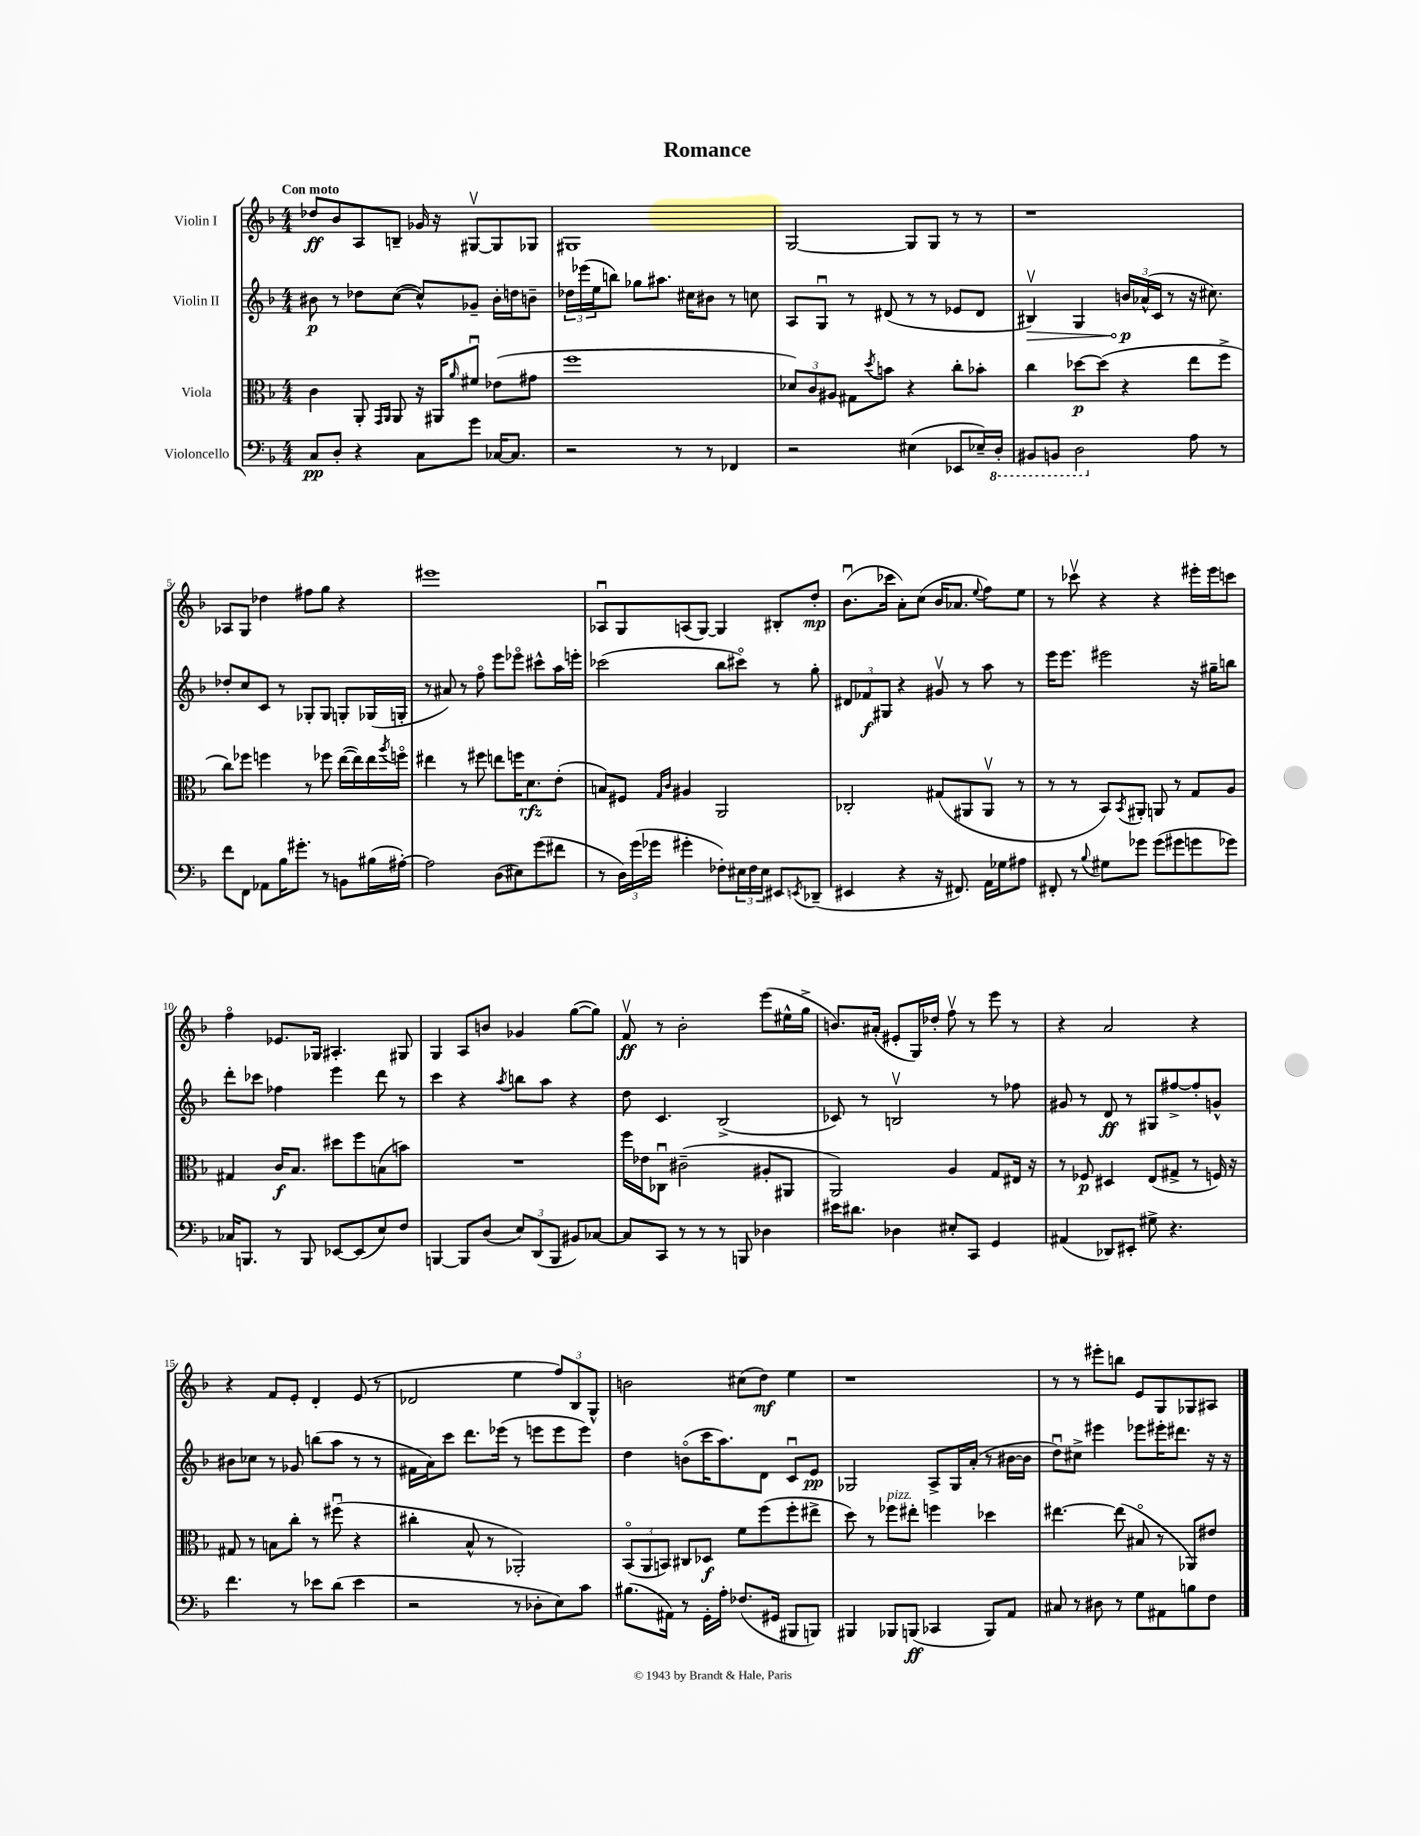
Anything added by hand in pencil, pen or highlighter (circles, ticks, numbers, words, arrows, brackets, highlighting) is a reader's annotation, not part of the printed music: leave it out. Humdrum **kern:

**kern	**kern	**kern	**kern
*staff4	*staff3	*staff2	*staff1
*clefF4	*clefC3	*clefG2	*clefG2
*k[b-]	*k[b-]	*k[b-]	*k[b-]
*M4/4	*M4/4	*M4/4	*M4/4
8C/L	4c\	8b#\	8dd-/L
8D'/J	.	8r	8b-/
4r	8AA'/	8dd-\L	8A/
.	16qqGG/LL	.	.
.	16qqAA/JJ	.	.
.	8AA/	([8cc\J	8B~/J
8C\L	16r	8cc^^/]L)	16g-/
.	16AA#/LK	.	16r
.	16qqa/	.	.
8g\J	8f#u/J	8g-~/J	[8G#v/L
[16C-/LK	(8e-\L	16b#'\LL	8G#/]
8.C-/]J	.	16dd\J	.
.	8g#\J	8b~\J	8G-/J
=	=	=	=
2r	1ff	24dd-\LL	1G#
.	.	(24eee-\	.
.	.	24ee\J	.
.	.	8bb\J)	.
.	.	8gg-\L	.
.	.	8.aa#\J	.
8r	.	.	.
.	.	16cc#\LK	.
8r	.	8b#\J	.
4FF-/	.	8r	.
.	.	8cc\	.
=	=	=	=
2r	12d-/L)	8A/L	[2G/
.	12c/	.	.
.	.	8Gu/J	.
.	12A#/J	.	.
.	8G#\L	8r	.
.	8qdd/	.	.
.	8b\J	(8d#/	.
(4E#\	4r	8r	8G/]L
.	.	8r	8G/J
8EE-/L	8cc'\L	8e-/L	8r
16E-~/L)	8b-'\J	8d#/J	8r
16DD'/JJ	.	.	.
=	=	=	=
8BBB#/L	4cc\	4B#v/)	1r
8BBB/J	.	.	.
2DD\	[8dd-\L	4G/	.
.	(8dd-\]J	.	.
.	4r	24b/LL	.
.	.	(24a-^^/	.
.	.	24c/JJ	.
.	.	8r	.
8A\	8ee\L	16r	.
.	.	8.cc#\)	.
8r	8ff^\J	.	.
=	=	=	=
8f\L	8cc\L)	8dd-'/L	8A-/L
8FF\J	8ff-\J	8cc/	8G/J
8AA-\L	4ff\	8c/J	4dd-\
16B-\K	.	8r	.
8.g#'\J	.	.	.
.	8r	8G-'/L	8ff#\L
8r	8ff-\	8G-/J	8gg\J
8BB\L	([16ee\LL	8G'/L	4r
.	16ee\])	.	.
(16B#\L	16ee\	(16G-/L	.
.	8qaa/	.	.
[16A#'\JJ)	16ffo\JJ	16G'/JJ	.
=	=	=	=
2A#\]	4ee#\	8r	1eee#
.	.	8a#/)	.
.	8r	8r	.
.	8ff#\	8ffo\	.
(8D\L	8ee\L	8eee\L	.
8E#\)	16ff\K	8eee-o\J	.
.	8.d\	.	.
(8g\	.	8ccc#^^\L	.
8f#\J	(8e'\J	16aa\L	.
.	.	16eee'\JJ	.
=	=	=	=
8r	8B/L)	(2ccc-\	8A-u/L
24D\LL)	8F#/J	.	8G/
(24g\	.	.	.
24g-\JJ	.	.	.
.	16qqG/LL	.	.
.	16qqc/JJ	.	.
4g#'\	4A#/	.	(8A/
.	.	.	[8G/J)
8F-'\L)	2AA/	8bb-\L	4G/]
24E#\L	.	8ccc#o\J)	.
24F-\	.	.	.
24E#\JJ	.	.	.
8EE#/L	.	8r	8B#'/L
8qEE/	.	.	.
(8DD-~/J	.	8gg'\	8dd'/J
=	=	=	=
4EE#/	2C-'/	12d#/L	(8.b-u\L
.	.	12f-/	.
.	.	12G#/J	.
.	.	.	16ccc-\Jk
4r	.	4r	8a'\L)
.	.	.	(8cc\J
16r	(8G#/L	8g#v/	16b-/LK
8.FF#/)	.	.	8.a-/J
.	8AA#/	8r	.
.	.	.	8qqee/
16AA\LL	8AA#v/J	8aa\	8ff\L)
16G-\J	.	.	.
8A#\J	8r	8r	8ee\J
=	=	=	=
8FF#'/	8r	16eee\LK	8r
.	.	8.eee\J	.
8r	8r	.	8ccc-v\
8qqB-/	.	.	.
8G#\L	8BB-/L)	2eee#\	4r
.	8qBB-/	.	.
8g-\J	8AA#'/J	.	.
(8g-\L	8AA/	.	4r
8g#\	8r	.	.
8g\	8G/L	16r	16eee#'\LL
.	.	16gg#~\LK	16eee#\J
8g-\J)	8A/J	8bb\J	8ccc\J
=	=	=	=
16C-/LK	4G#/	8ddd'\L	4ffo\
8.BBB/J	.	.	.
.	.	8ccc-\J	.
8r	16c/LK	4ff-\	8.e-/L
.	8.B-/J	.	.
8BBB/	.	.	.
.	.	.	16G-/Jk
[8EE-/L	8dd#\L	4eee\	4.A#'/
(8EE-/]	8ff\	.	.
8E/)	(8B\	8ddd\	.
8F/J	8b\J)	8r	8G#/
=	=	=	=
[4BBB/	1r	4ccc\	4G/
8BBB/]L	.	4r	8A/L
(8D/J	.	.	8b/J
.	.	8qaa/	.
12E/L)	.	8bb\L	4g-/
(12DD/	.	.	.
.	.	8aa\J	.
12BBB/J	.	.	.
8BB#/L)	.	4r	([8gg\L
[8C-/J	.	.	8gg\]J)
=	=	=	=
8C-/]L	16ff\LL	8dd\	8fv/
.	16e-\J	.	.
8CC/J	8C-u\J	4.c/	8r
8r	(2c#~\	.	2b-'\
8r	.	.	.
8r	.	(2B-^/	.
8BBB/	.	.	.
4D-\	8A#'/L	.	(8eee\L
.	8AA#/J	.	16ee#^^\L
.	.	.	16gg^\JJ
=	=	=	=
16e#\LK	2AA/)	8c-/)	8.b/L)
8.d#\J	.	.	.
.	.	8r	.
.	.	.	(16a#'/Jk
4D-\	.	2Bv/	8e#'/L
.	.	.	16G/L)
.	.	.	16dd-'/JJ
8E#'/L	4A/	.	8ffv\
8CC/J	.	.	8r
4GG/	8G/L	8r	8eee\
.	16E#/Jk	8ff-\	8r
.	16r	.	.
=	=	=	=
(4AA#/	8r	8g#/	4r
.	8F-/	8r	.
8DD-/L)	4D#/	8d/	2a/
8EE#'/J	.	8r	.
8G#^\	(8E/L	8G#/L	.
4.r	8G#^/J	[8ff#^/	.
.	8r	8ff#'/]	4r
.	16F/)	8g^^/J	.
.	16r	.	.
=	=	=	=
4.f\	8G#/	8b#\L	4r
.	8r	8cc-\J	.
.	8B\L	8r	8f/L
8r	8cc'\J	8g-/	8e'/J
8e-\L	8r	(8bb\L	4d'/
(8d\J	(8ff#u\	8aa\J	.
4e-\	4r	8r	(8e/
.	.	8r	8r
=	=	=	=
2r	4cc#'\	16f#\LL	2d-/
.	.	16a\J)	.
.	.	8ccc\J	.
.	8B-^^/	8.ddd\L	.
.	8r	.	.
.	.	(16eee-\Jk	.
8r	2AA-'/)	8r	4ee\
8D-'\L	.	8eee\L	.
8E\)	.	8eee\	12ff/L)
.	.	.	12B-/
8c\J	.	8eee\J)	.
.	.	.	12G^^/J
=	=	=	=
(8.B#\L	(12BB-o/L	4dd\	2b\
.	12AA/	.	.
.	12BB/J)	.	.
16AA#\Jk)	.	.	.
8r	8C#/L	(8bo\L	.
16GG'\LL	8D-/J	16ccc\K	.
16A'\JJ	.	8.aa\)	.
(8.F-/L	8f\L	.	(8cc#\L
.	(8ff\	8d\J	8dd\J)
16GG#/Jk	.	.	.
8BBB#/L	8ff'\	8cu/L	4ee\
8BBB/J)	8ee#^\J	8e/J	.
=	=	=	=
4BBB#/	8dd\)	2G-/	1r
.	8r	.	.
8BBB-/L	8ff-\L	.	.
(8BBB/J	8ee#'\J	.	.
4CC-/	4ff\	8A^/L	.
.	.	16G-/L	.
.	.	(16a'/JJ	.
8BBB/L)	4dd-\	8r	.
8AA/J	.	[16b#\LL	.
.	.	16b#\]JJ	.
=	=	=	=
8C#/	[4.ee#\	8ddu\L)	8r
8r	.	8cc#^\J	8r
8D#\	.	4eee#\	8eee#'\L
8r	(8ee#\]	.	8bb\J
8G\L	8B#o/	8eee-\L	8e/L
8AA#\	8r	16eee#'\K	8G/
.	.	8.ddd#\J	.
8B\	8AA-/L)	.	8G-/
8F\J	8e#/J	16r	8A#/J
.	.	16r	.
==	==	==	==
*-	*-	*-	*-
